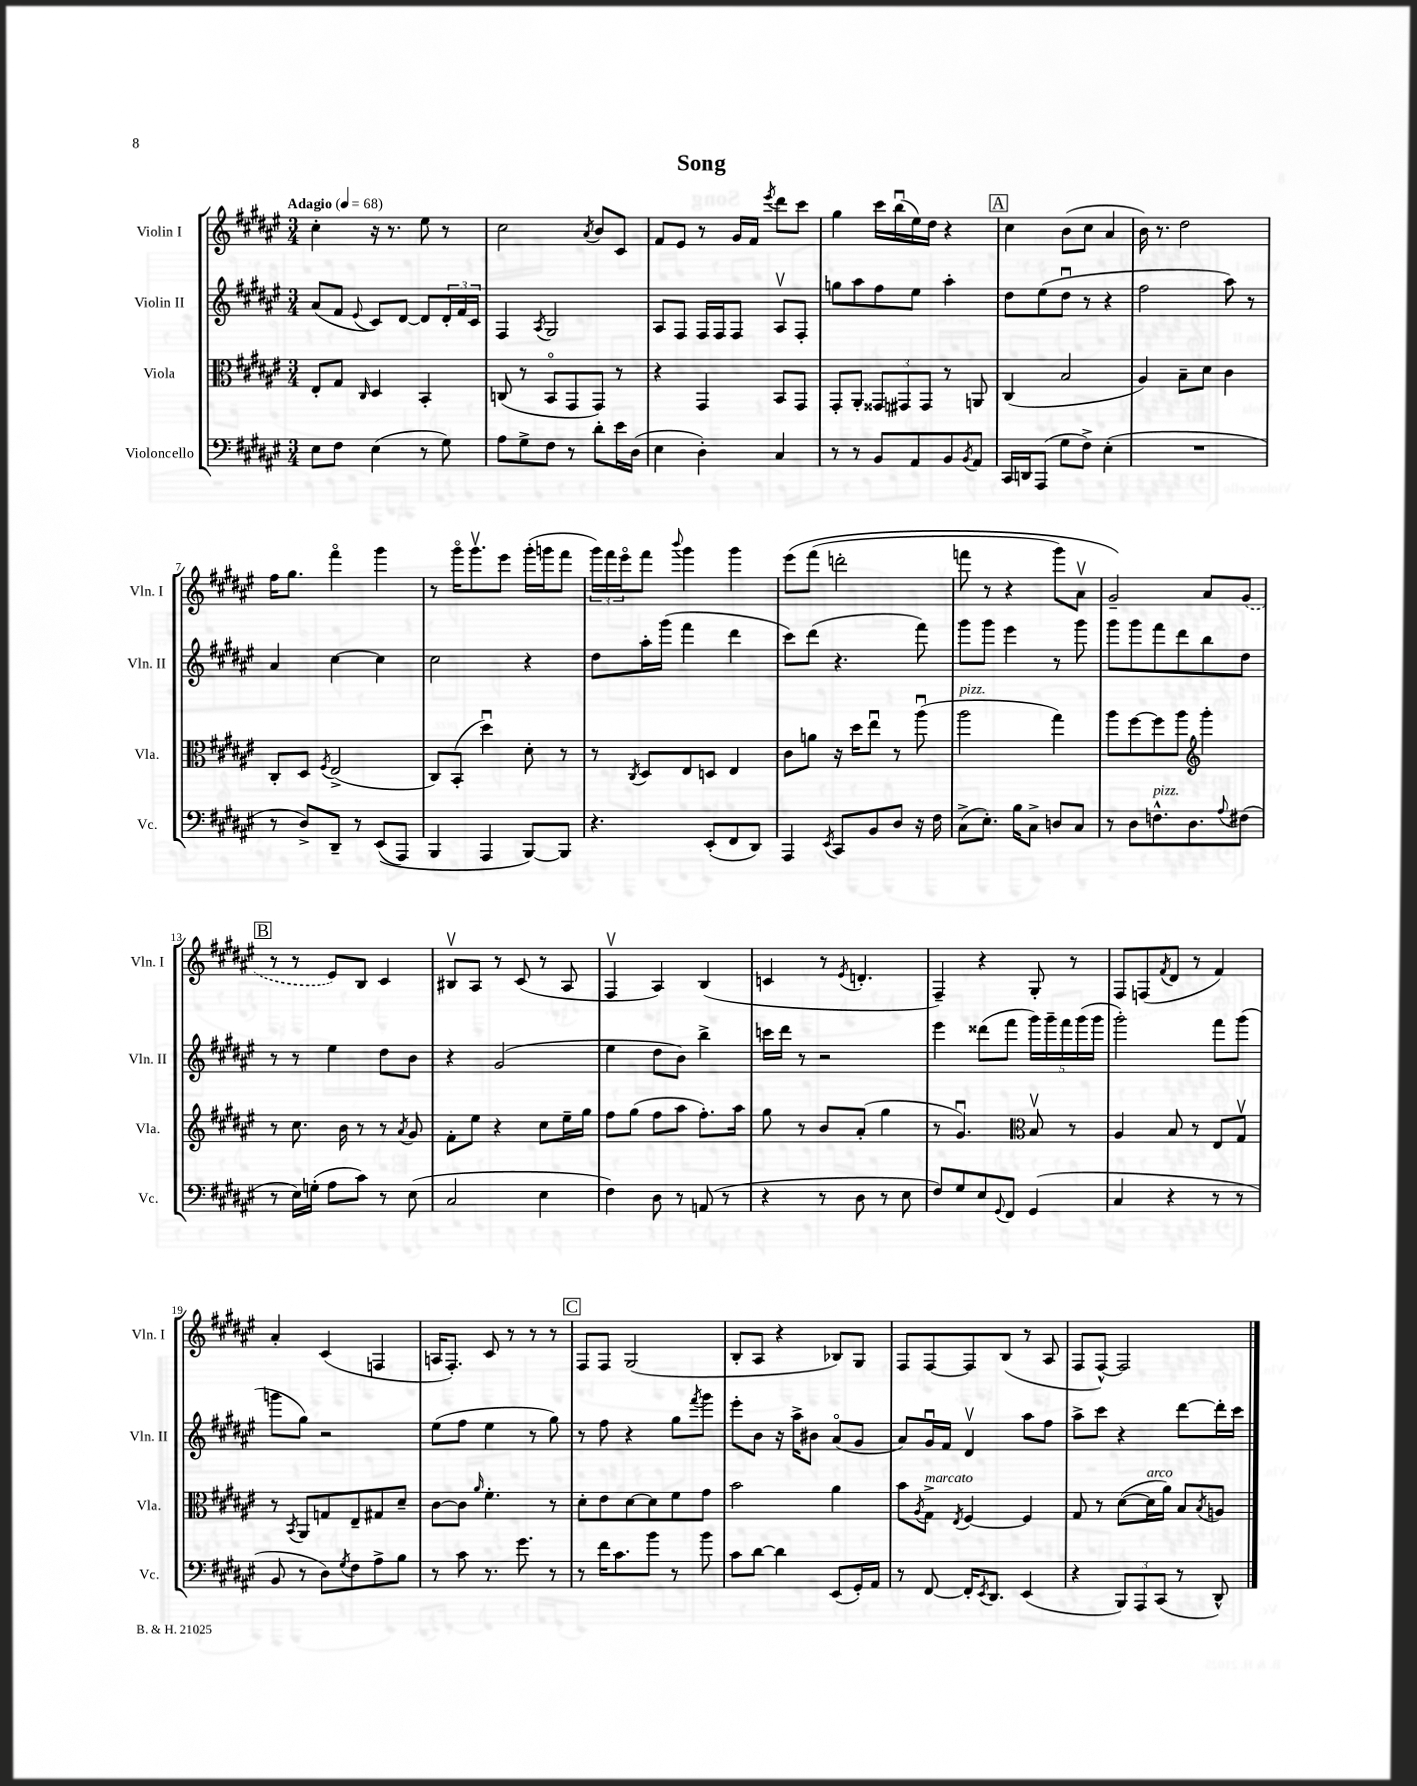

**kern	**kern	**kern	**kern
*part4	*part3	*part2	*part1
*staff4	*staff3	*staff2	*staff1
*I"Violoncello	*I"Viola	*I"Violin II	*I"Violin I
*I'Vc.	*I'Vla.	*I'Vln. II	*I'Vln. I
*clefF4	*clefC3	*clefG2	*clefG2
*k[f#c#g#d#a#e#]	*k[f#c#g#d#a#e#]	*k[f#c#g#d#a#e#]	*k[f#c#g#d#a#e#]
*M3/4	*M3/4	*M3/4	*M3/4
*MM68	*MM68	*MM68	*MM68
=1	=1	=1	=1
!	!	!	!LO:TX:a:B:t=Adagio
8E#\L	8E#'/L	(8a#/L	4cc#'\
8F#\J	8G#/J	8f#/J	.
.	16qqC#/	8qqe#/	.
(4E#\	4D#/	8c#/L)	16r
.	.	.	8.r
.	.	[8d#/J	.
8r	4BB'/	8d#/L]	8ee#\
8G#\)	.	24d#'/L	8r
.	.	24f#/	.
.	.	24c#/JJ	.
=2	=2	=2	=2
8A#\L	(8Cn/	4F#/	2cc#\
8G#^\	8r	.	.
.	.	8qA#/	.
8F#\J	8BB/L	2G#/	.
8r	8GG#/	.	.
.	.	.	8qa#/
8d#'\L	8GG#/J)	.	8b/L
16e#\L	8r	.	8c#/J
(16D#\JJ	.	.	.
=3	=3	=3	=3
4E#\	4r	8A#/L	8f#/L
.	.	8F#/J	8e#/J
4D#'\)	4GG#/	16F#/LL	8r
.	.	16F#/J	.
.	.	8F#/J	16g#/LL
.	.	.	16f#/JJ
.	.	.	8qeee#/
4C#/	8BB/L	8A#v/L	8ddd#\L
.	8GG#/J	8F#'/J	8ccc#\J
=4	=4	=4	=4
8r	8GG#'/L	8ggn\L	4gg#\
8r	8AA#'/J	8aa#\	.
8BB/L	12GG##X/L	8ff#\	16ccc#\LL
.	.	.	(16bbu\
.	12GG#X/	.	.
8AA#/	.	8ee#\J	16ee#\)
.	12GG#/J	.	.
.	.	.	16dd#\JJ
8BB/	8r	4aa#'\	4r
8qBB/	.	.	.
8AA#/J	8AAn/	.	.
!!LO:REH:place=s1:t=A
=5	=5	=5	=5
16CC#/LL	(4C#/	8dd#\L	4cc#\
16DDn/J	.	.	.
(8AAA#/J	.	(8ee#\	.
8G#\L	2B/	8dd#u\J	(8b\L
8F#^\J)	.	8r	8cc#\J
(4E#'\	.	4r	4a#/
=6	=6	=6	=6
2.r	4A#/)	2ff#\	16b\)
.	.	.	8.r
.	8B~\L	.	2dd#\
.	8d#\J	.	.
.	4c#\	8aa#\)	.
.	.	8r	.
!!LO:LB:g=z
=7	=7	=7	=7
8r	8C#'/L	4a#/	16ff#\KL
.	.	.	8.gg#\J
8D#^/L)	8D#/J	.	.
.	8qF#/	.	.
8DD#~/J	(2E#^/	[4cc#\	4fff#\
8r	.	.	.
((8EE#/L	.	4cc#\]	4ggg#\
8AAA#/J)	.	.	.
=8	=8	=8	=8
4BBB/	8C#/L)	2cc#\	8r
.	(8BB'/J	.	16ggg#\KL
.	.	.	8.ggg#v\
4AAA#/	4dd#u\)	.	.
.	.	.	8eee#\J
[8BBB/L)	8d#'\	4r	(16ggg#'\LL
.	.	.	16gggn\J
8BBB/J]	8r	.	8fff#\J
=9	=9	=9	=9
4.r	8r	8dd#\L	24ggg#\LL)
.	.	.	24fff#\
.	.	.	24eee#\J
.	8qC#/	.	.
.	8D#/L	16aa#'\L	8fff#\J
.	.	(16ggg#\JJ	.
.	.	.	8qqbbb/
.	8E#/	4fff#\	4ggg#\
(8EE#'/L	8Dn/J	.	.
8FF#/	4E#/	4ddd#\	4ggg#\
8DD#/J)	.	.	.
=10	=10	=10	=10
4AAA#/	8c#\L	8ccc#\L)	(8eee#\L
.	8an\J	(8ddd#\J	(8fff#\J
8qEE#/	.	.	.
8CC#/L	16r	4.r	2dddn'\
.	16dd#\KL	.	.
8BB/	8ee#u\J	.	.
8D#/J	8r	.	.
16r	(8aa#u\	8fff#\)	.
16F#\	.	.	.
=11	=11	=11	=11
!	!LO:TX:a:i:t=pizz.	!	!
(8C#^\L	2aa#\	8ggg#\L	8fffn\
8.E#'\J)	.	8ggg#\J	8r
.	.	4eee#\	4r
16B\KL	.	.	.
8C#^\J	.	.	.
8Dn/L	4gg#\)	8r	8ggg#\L)
8C#/J	.	8ggg#\	8a#v\J
=12	=12	=12	=12
8r	8aa#\L	8ggg#\L	2g#~/)
8D#\L	[8ff#\	8ggg#\	.
!LO:TX:a:i:t=pizz.	!	!	!
8.Fn^^\	8ff#\]	8fff#\	.
.	8aa#\J	8ddd#\	.
8.D#\	.	.	.
*	*clefG2	*	*
.	4ggg#'\	8bb\	8a#/L
8qqA#/	.	.	.
(8F#X\J	.	8dd#\J	(8g#/J
!!LO:LB:g=z
!!LO:REH:place=s1:t=B
=13	=13	=13	=13
8r	8r	8r	8r
16E#\LL)	8.cc#\	8r	8r
(16Gn'\JJ	.	.	.
8A#\L	.	4ee#\	8e#/L)
.	16b\	.	.
8c#\J)	8r	.	8B/J
8r	8r	8dd#\L	4c#/
.	8qa#/	.	.
(8E#\	8g#/	8b\J	.
=14	=14	=14	=14
2C#/	8f#'\L	4r	8B#Xv/L
.	8ee#\J	.	8A#/J
.	4r	(2g#/	8r
.	.	.	(8c#/
4E#\	8cc#\L	.	8r
.	16ee#~\L	.	8A#/
.	16gg#\JJ	.	.
=15	=15	=15	=15
4F#\)	8ff#\L	4ee#\	4F#v/
.	(8gg#\J	.	.
8D#\	8ff#\L	8dd#\L	4A#/)
8r	8aa#\J	8b\J)	.
(8AAn/	8.ff#'\L)	4bb^\	(4B/
8r	.	.	.
.	16aa#\Jk	.	.
=16	=16	=16	=16
4r	8gg#\	16cccn\LL	4cn/
.	.	16ddd#\JJ	.
.	8r	8r	.
8r	8b/L	2r	8r
.	.	.	8qe#/
8D#\	(8a#'/J	.	4.dn'/
8r	4gg#\	.	.
8E#\	.	.	.
=17	=17	=17	=17
8F#/L)	8r	4eee#\	4F#~/)
8G#/	4.g#u/)	.	.
8E#/	.	(8ddd##X\L	4r
8qqGG#/	.	.	.
8FF#/J	.	8fff#\J	.
*	*clefC3	*	*
(4GG#/	8Bv/	20ggg#\LL)	8G#'/
.	.	20ggg#~\	.
.	.	20fff#\	.
.	8r	.	8r
.	.	(20ggg#\	.
.	.	20ggg#\JJ	.
=18	=18	=18	=18
4C#/	4A#/	2ggg#'\)	8F#/L
.	.	.	(8Fn/
.	.	.	8qf#/
4r	8B/	.	8d#/J
.	8r	.	8r
8r	8E#/L	8fff#\L	4f#/)
8r	8G#v/J	(8ggg#\J	.
!!LO:LB:g=z
=19	=19	=19	=19
8BB/	8r	8gggn\L	4a#'/
.	8qBB/	.	.
8r	8AA#/L	8gg#\J)	.
8D#\L)	8Gn/	2r	(4c#/
8qG#/	.	.	.
8F#\	8E#~/	.	.
8A#^\	8G#X/	.	4Fn/
8B\J	8d#~/J	.	.
=20	=20	=20	=20
8r	[8c#\L	(8ee#\L	16An/KL
.	.	.	8.F#'/J)
8c#\	8c#\J]	8ff#\J	.
.	16qqa#/	.	.
8.r	4.f#'\	4ee#\	8c#/
.	.	.	8r
8.g#\	.	.	.
.	.	8r	8r
8r	8r	8gg#\)	8r
!!LO:REH:place=s1:t=C
=21	=21	=21	=21
8r	8d#'\L	8r	8F#/L
16f#\KL	8e#\	8ff#\	8F#/J
8.c#\	.	.	.
.	[8d#\	4r	(2G#/
8b\J	8d#\]	.	.
8r	8f#\	8gg#\L	.
.	.	8qfff#/	.
8b\	8g#\J	8ggg#\J	.
=22	=22	=22	=22
8c#\L	2b\	8eee#'\L	8B'/L
[8d#\J	.	8b\J	8A#/J
4d#\]	.	16r	4r
.	.	16aa#^\KL	.
.	.	8b#X\J	.
(8EE#/L	4a#\	(8a#/L	8B-X/L)
16GG#'/L)	.	8g#/J	8G#/J
16AA#/JJ	.	.	.
=23	=23	=23	=23
8r	8b\L	8a#/L)	8F#/L
.	8qA#/	.	.
!	!LO:TX:a:i:t=marcato	!	!
[8FF#/	8G#^\J	16g#u/L	[8F#/
.	.	16f#/JJ	.
.	8qE#/	.	.
16FF#'/KL]	[4F#/	4d#v/	8F#/]
8qEE#/	.	.	.
8.DD#/J	.	.	.
.	.	.	(8B/J
(4EE#/	4F#/]	8aa#\L	8r
.	.	8ff#\J	8A#/
=24	=24	=24	=24
4r	8G#/	8aa#^\L	8F#/L
.	8r	8ccc#\J	[8F#^^/J)
12BBB/L)	([8d#\L	4r	2F#/]
12AAA#/	.	.	.
!	!LO:TX:a:i:t=arco	!	!
.	16d#\L]	.	.
(12CC#/J	.	.	.
.	16a#\JJ)	.	.
8r	8B/L	[8ddd#\L	.
.	8qB/	.	.
8DD#^^/)	8An/J	16ddd#'\L]	.
.	.	16ccc#\JJ	.
==	==	==	==
*-	*-	*-	*-
